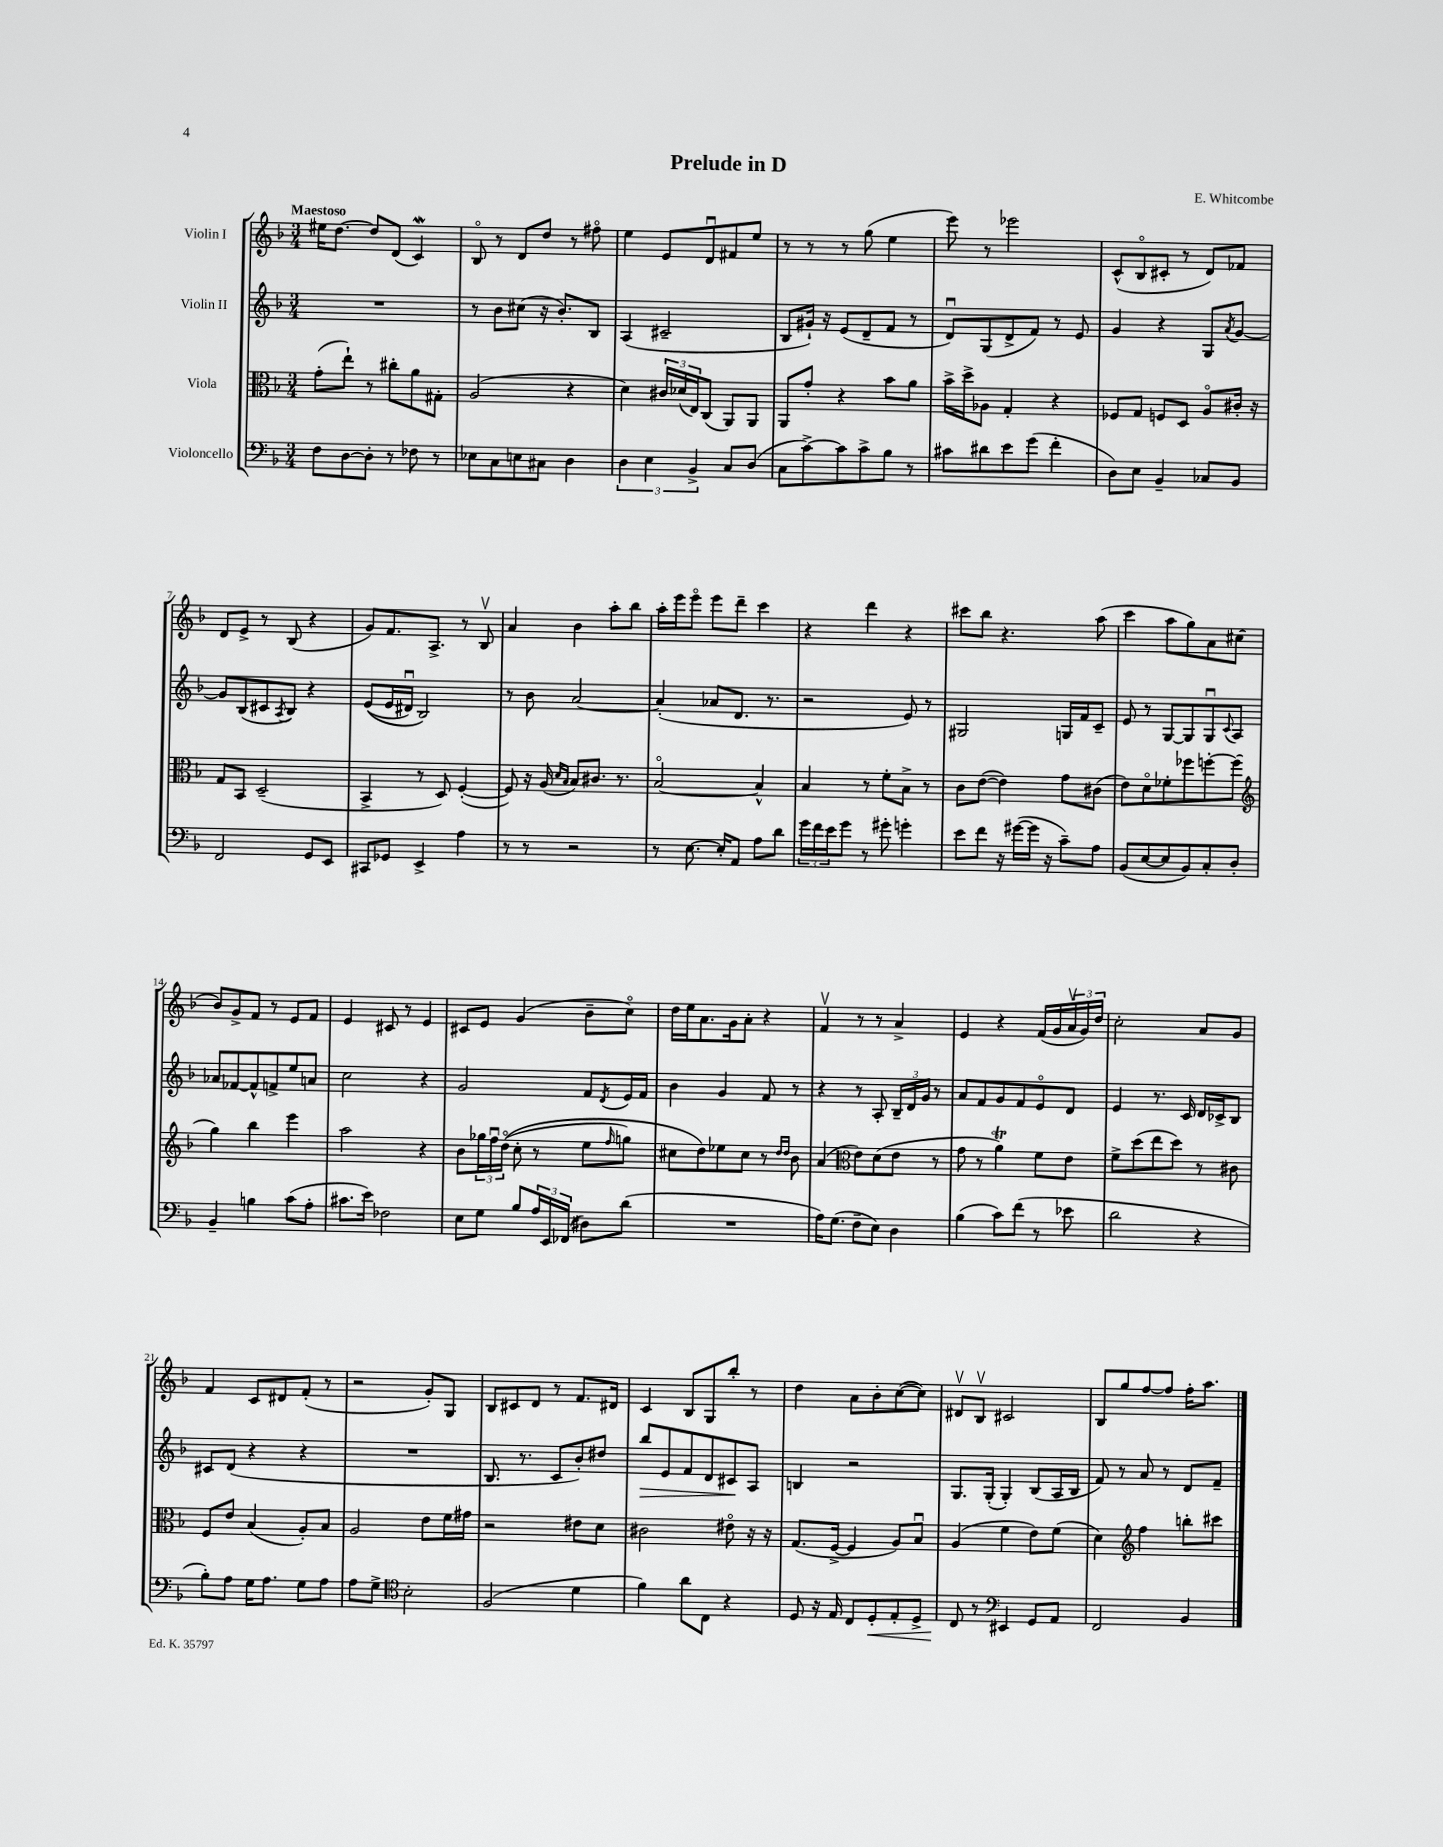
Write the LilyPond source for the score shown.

\header { title = "Prelude in D" composer = "E. Whitcombe" }
<<
\new StaffGroup <<
\new Staff = "s0" \with { instrumentName = "Violin I" } {
    \clef treble \key f \major \numericTimeSignature \time 3/4 \tempo "Maestoso"
    eis''16 d''8.~ d''8 d'8( c'4\mordent) |
    bes8\flageolet r8 d'8 d''8 r8 fis''8\flageolet |
    e''4 e'8 d'8\downbow fis'8 e''8 |
    r8 r8 r8 g''8( e''4 |
    e'''8) r8 ees'''2 |
    c'8-^( bes8\flageolet cis'8-. r8 d'8) fes'8 |
    d'8 e'8-> r8 bes8( r4 |
    g'8) f'8. a8.-> r8 bes8\upbow |
    a'4 bes'4 a''8-. bes''8 |
    a''16-. e'''16 e'''8\flageolet e'''8 d'''8-- c'''4 |
    r4 d'''4 r4 |
    cis'''8 bes''8 r4. a''8( |
    c'''4 a''8 g''8) a'8 cis''8( |
    bes'8) g'8-> f'8 r8 e'8 f'8 |
    e'4 cis'8 r8 e'4 |
    cis'8 e'8 g'4( bes'8-- c''8\flageolet) |
    d''16 e''16 a'8. g'16 a'8-. r4 |
    f'4\upbow r8 r8 a'4-> |
    e'4 r4 f'16( g'16 \tuplet 3/2 { a'16\upbow g'16) d''16 } |
    c''2-. a'8 g'8 |
    f'4 c'8 dis'8 f'8-.( r8 |
    r2 g'8-.) g8 |
    bes8 cis'8 d'8 r8 f'8. dis'16 |
    c'4 bes8 g8 bes''8-. r8 |
    d''4 a'8 bes'8-. c''8~( c''8) |
    dis'8\upbow bes8\upbow cis'2 |
    bes8 g''8 f''8~ f''8 f''16-. a''8. \bar "|." |
}
\new Staff = "s1" \with { instrumentName = "Violin II" } {
    \clef treble \key f \major \numericTimeSignature \time 3/4
    R2. |
    r8 bes'8 cis''8( r16 bes'8.-.) bes8 |
    a4( cis'2-- |
    bes8 gis'16-!) r16 e'8( d'8-- f'8 r8 |
    d'8\downbow) g8( d'8-> f'8) r8 e'8 |
    g'4 r4 g8 \acciaccatura { a'8 } g'8~ |
    g'8 bes8( cis'8 \acciaccatura { a8 } bes8) r4 |
    e'8(\( e'16 dis'16\downbow) bes2\) |
    r8 bes'8 a'2~ |
    a'4-.( aes'8 d'8. r8. |
    r2 e'8) r8 |
    gis2 g16 f'16 c'8-- |
    e'8 r8 g8~ g8 g8\downbow \appoggiatura { c'8 } a8 |
    aes'8 fes'8~ fes'8-^ f'8-> e''8 a'8 |
    c''2 r4 |
    g'2 f'8 \acciaccatura { d'8 } e'16 f'16 |
    bes'4 g'4 f'8 r8 |
    r4 r8 a8-. \tuplet 3/2 { bes16-- d'16 g'16 } r8 |
    a'8 f'8 g'8 f'8 e'8\flageolet d'8 |
    e'4 r8. c'16 d'16 ces'16-> bes8 |
    cis'8 d'8( r4 r4 |
    R2. |
    bes8. r8. c'8 bes'8-.) dis''8 |
    bes''8\> e'8 f'8 d'8 cis'8\! a8 |
    b4 r2 |
    g8. g16-.( g4-.) bes8( a16 bes16 |
    f'8) r8 a'8 r8 d'8 f'8-- \bar "|." |
}
\new Staff = "s2" \with { instrumentName = "Viola" } {
    \clef alto \key f \major \numericTimeSignature \time 3/4
    g'8-.( e''8-!) r8 cis''8-. a'8 gis8-. |
    a2( r4 |
    d'4) \tuplet 3/2 { cis'16 des'16( e16) } c8( a,8) a,8 |
    a,8 g'8-. r4 bes'8 a'8 |
    bes'16-> d''16-> aes8 g4-. r4 |
    fes8 g8 f8 d8 a8\flageolet cis'16-. r16 |
    g8 bes,8 d2--( |
    bes,4-> r8 d8) f4~-.( |
    f8) r16 a16( \grace { d'16 bes16 } bes8) cis'8. r8. |
    bes2~\flageolet bes4-^ |
    bes4 r8 f'8-. bes8-> r8 |
    c'8 e'8~( e'4) g'8 cis'8( |
    e'8) d'8\flageolet fes'8-. fes''8 f''8~-. f''8( |
    \clef treble g''4) bes''4 e'''4 |
    a''2 r4 |
    bes'8 \tuplet 3/2 { ges''16 f''16\downbow d''16\flageolet(\( } c''8-. r8 e''8 \grace { f''16 } g''8) |
    cis''8 d''8\) ees''8 cis''8 r8 \grace { d''16 d''16 } bes'8 |
    a'4( \clef alto e'8) d'8( e'8 r8 |
    g'8 r8 a'4\trill) f'8 e'8 |
    f'8-> d''8( e''8 d''8) r8 cis'8 |
    f8 e'8 bes4( a8-.) bes8 |
    a2 e'8 f'16 gis'16 |
    r2 eis'8 d'8 |
    cis'2 eis'8\flageolet r16 r16 |
    g8.( f16~-> f4 a8) bes8\downbow |
    a4( f'4 e'8) f'8( |
    d'4) \clef treble f''4 b''8-. cis'''8 \bar "|." |
}
\new Staff = "s3" \with { instrumentName = "Violoncello" } {
    \clef bass \key f \major \numericTimeSignature \time 3/4
    f8 d8~ d8-. r8 fes8 r8 |
    ees8 c8 e8 cis8 d4 |
    \tuplet 3/2 { d4 e4 bes,4-> } c8 d8( |
    c8 c'8~->) c'8 c'8-> bes8 r8 |
    cis'8 dis'8 e'8 g'8( f'4-. |
    d8) e8 bes,4-- ces8 bes,8 |
    f,2 g,8 e,8 |
    cis,8 ges,8 e,4-> a4 |
    r8 r8 r2 |
    r8 e8.~ e16-. a,8 a8 d'8 |
    \tuplet 3/2 { g'16 f'16 e'16 } g'8 r8 gis'8-. g'4-. |
    e'8 f'8 r16 gis'16~( gis'16 r16 c'8--) a8 |
    bes,8( e8~ e8 bes,8) c8-. d8-. |
    bes,4-- b4 c'8( a8-. |
    cis'8. e'16) fes2 |
    e8 g8 bes8 \tuplet 3/2 { a16 e,16 fes,16( } dis8) d'8( |
    R2. |
    a16) g8.( f8-- e8) d4 |
    bes4( c'8) f'8( r8 ees'8 |
    d'2 r4 |
    bes8-.) a8 g16 a8. g8 a8 |
    a8 g8-> \clef tenor bes2-. |
    f2( d'4 |
    f'4) a'8 c8 r4 |
    d8 r16 e16 c8 d8-.\< e8-. d8-> |
    c8\! r8 \clef bass eis,4 g,8 a,8 |
    f,2 bes,4 \bar "|." |
}
>>
>>
